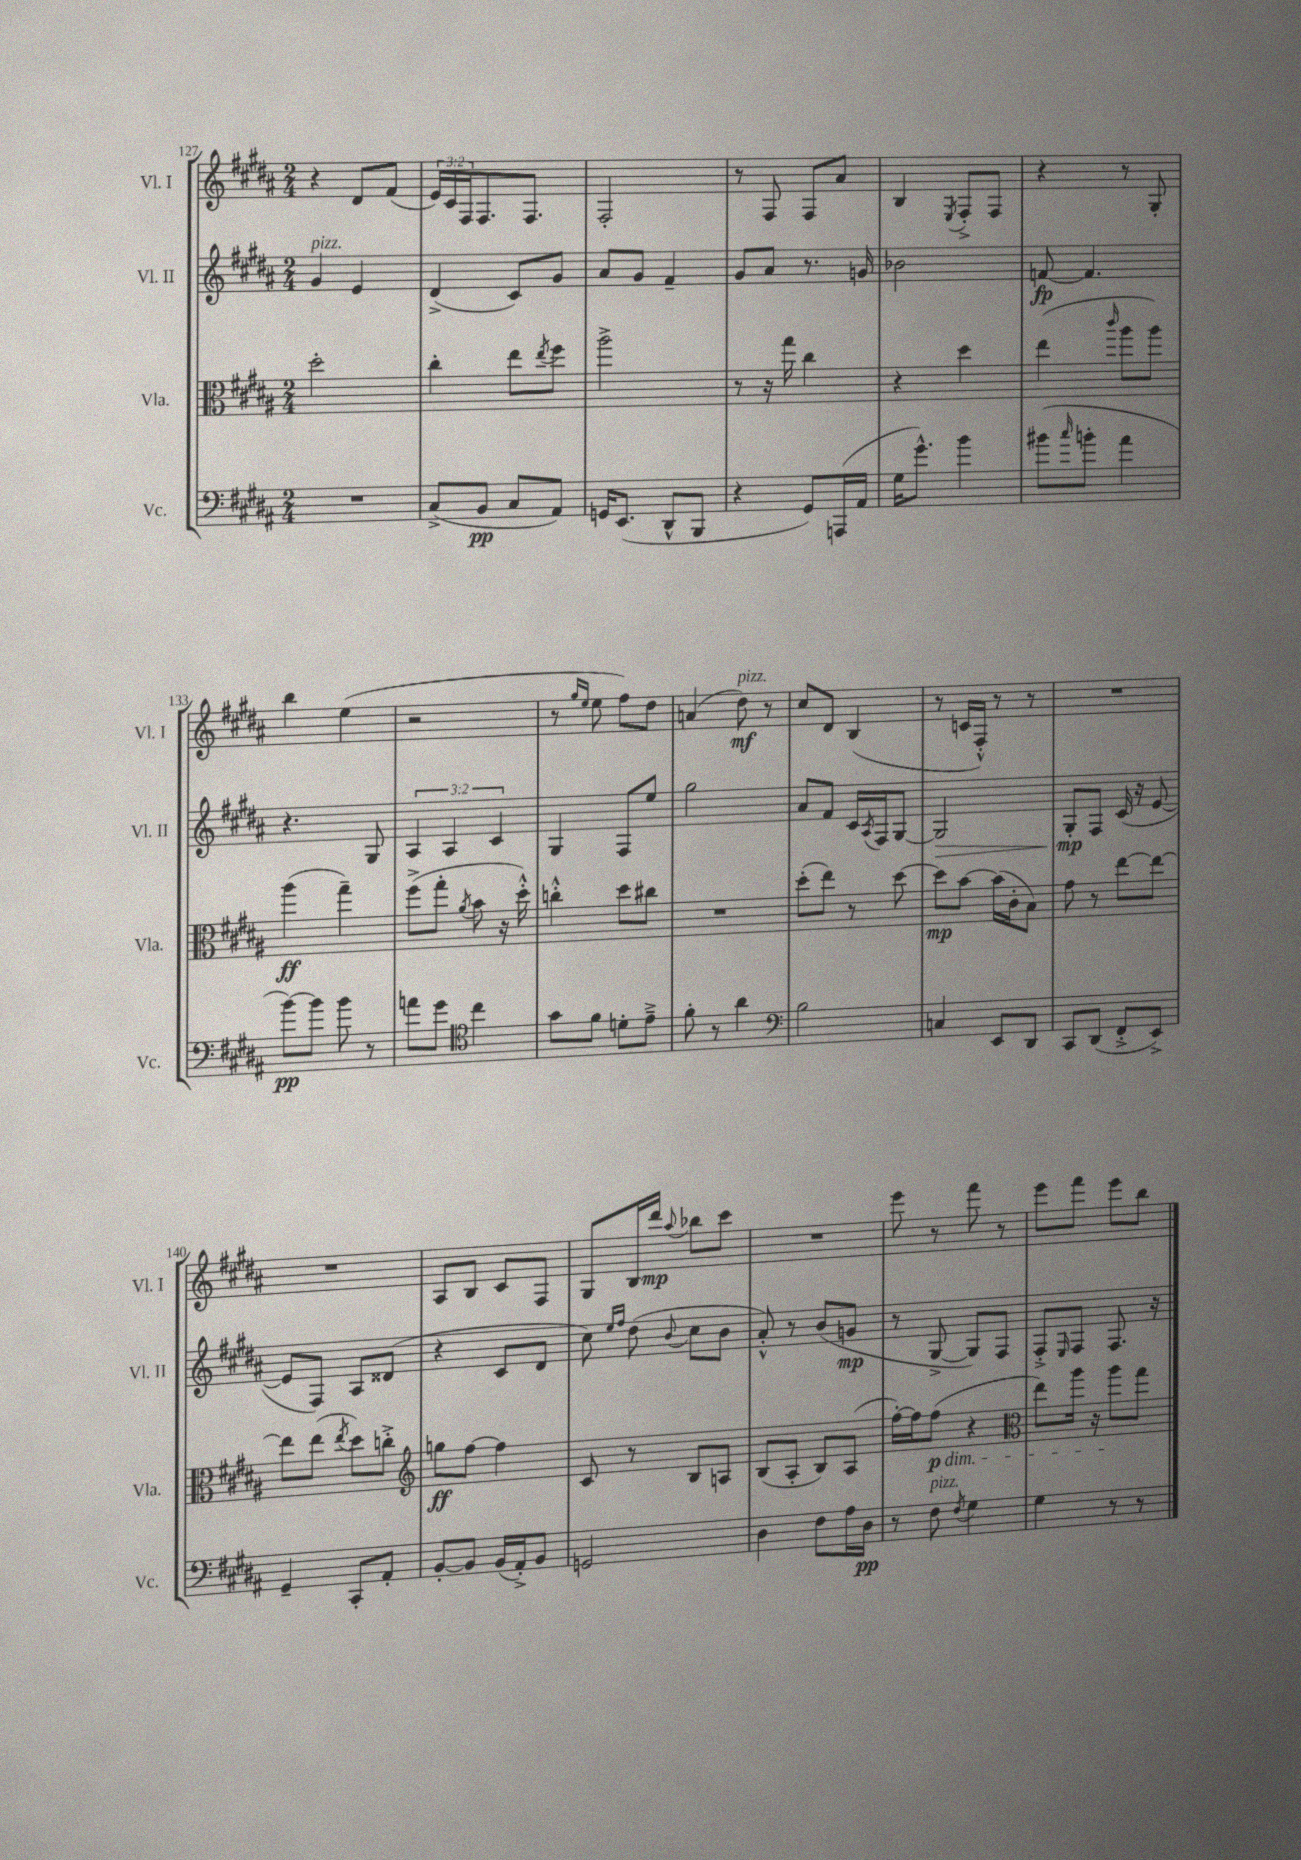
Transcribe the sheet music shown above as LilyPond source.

<<
\new StaffGroup <<
\new Staff = "s0" \with { instrumentName = "Vl. I" shortInstrumentName = "Vl. I" } {
    \clef treble \key b \major \numericTimeSignature \time 2/4 \override Staff.TupletNumber.text = #tuplet-number::calc-fraction-text
    r4 dis'8 fis'8( |
    \tuplet 3/2 { e'16) cis'16 fis16 } fis8. fis8. |
    fis2-. |
    r8 fis8 fis8 ais'8 |
    b4 \acciaccatura { e8 } fis8-.-> fis8 |
    r4 r8 gis8-. |
    b''4 e''4( |
    r2 |
    r8 \grace { gis''16 e''16 } e''8 fis''8) dis''8 |
    a'4( dis''8\mf^\markup { \italic "pizz." }) r8 |
    cis''8 dis'8 b4( |
    r8 c'16 fis16-.-^) r8 r8 |
    R2 |
    R2 |
    ais8 b8 cis'8 fis8 |
    gis8 b16 dis'''16\mp \appoggiatura { ais''8 } bes''8 cis'''8 |
    R2 |
    e'''8 r8 fis'''8 r8 |
    e'''8 fis'''8 e'''8 b''8 \bar "|." |
}
\new Staff = "s1" \with { instrumentName = "Vl. II" shortInstrumentName = "Vl. II" } {
    \clef treble \key b \major \numericTimeSignature \time 2/4 \override Staff.TupletNumber.text = #tuplet-number::calc-fraction-text
    gis'4^\markup { \italic "pizz." } e'4 |
    dis'4->( cis'8) gis'8 |
    ais'8 gis'8 fis'4-- |
    gis'8 ais'8 r8. g'16 |
    bes'2 |
    f'8~\fp f'4. |
    r4. gis8 |
    \tuplet 3/2 { ais4 ais4 cis'4 } |
    gis4 fis8 e''8 |
    gis''2 |
    ais'8 fis'8 cis'16 \acciaccatura { ais8 } fis16 gis8~ |
    gis2\> |
    gis8-.\mp\! fis8 cis'16( r16 e'8~ |
    e'8 fis8) ais8 disis'8( |
    r4 cis'8 dis'8 |
    cis''8) \grace { e''16 fis''16 } dis''8( \appoggiatura { b'8 } cis''8 b'8 |
    ais'8-.-^) r8 b'8( g'8\mp |
    r8 gis8~-> gis8) fis8 |
    fis8-.-> \grace { e16 } fis8 fis8. r16 \bar "|." |
}
\new Staff = "s2" \with { instrumentName = "Vla." shortInstrumentName = "Vla." } {
    \clef alto \key b \major \numericTimeSignature \time 2/4
    dis''2-. |
    cis''4-. e''8 \acciaccatura { e''8 } fis''8 |
    ais''2-> |
    r8 r16 gis''16 cis''4 |
    r4 dis''4 |
    e''4( \grace { cis'''16 } ais''8 ais''8) |
    ais''4\ff( gis''4--) |
    fis''8->( gis''8-. \acciaccatura { ais'8 } b'8 r16 dis''16-.-^) |
    c''4-.-^ dis''8 cis''8 |
    R2 |
    dis''8-.( e''8) r8 dis''8~ |
    dis''8\mp b'8~ b'16( cis'16-. b8) |
    gis'8 r8 e''8~ e''8~ |
    e''8 e''8( \acciaccatura { e''8 } dis''8) c''8-.-> |
    \clef treble g''8\ff fis''8~ fis''4 |
    cis'8 r8 b8 a8 |
    b8( ais8-. b8) ais8( |
    fis''16~-.) fis''16 fis''8\p\dim( r4 |
    \clef alto e''8) ais''16 r16 ais''8\! gis''8 \bar "|." |
}
\new Staff = "s3" \with { instrumentName = "Vc." shortInstrumentName = "Vc." } {
    \clef bass \key b \major \numericTimeSignature \time 2/4
    R2 |
    cis8->( b,8\pp cis8 ais,8) |
    g,16 e,8.( dis,8-^ b,,8 |
    r4 gis,8) a,,16( ais,16 |
    gis16 gis'8.-^) b'4 |
    bis'8( \grace { cis''16 } b'8-. ais'4 |
    b'8~\pp) b'8 b'8 r8 |
    a'8 gis'8 \clef tenor cis''4 |
    gis'8 fis'8 d'8-. e'8---> |
    fis'8-. r8 ais'4 |
    \clef bass b2 |
    c4 e,8 dis,8 |
    cis,8 dis,8( fis,8-.-> e,8->) |
    gis,4-- cis,8-. ais,8-. |
    b,8~-. b,8 b,16( ais,16-.->) b,8 |
    g,2 |
    dis4 fis8 ais16 dis16\pp |
    r8 fis8^\markup { \italic "pizz." } \acciaccatura { fis8 } gis4 |
    gis4 r8 r8 \bar "|." |
}
>>
>>
\layout { \context { \Score currentBarNumber = #127 } }
